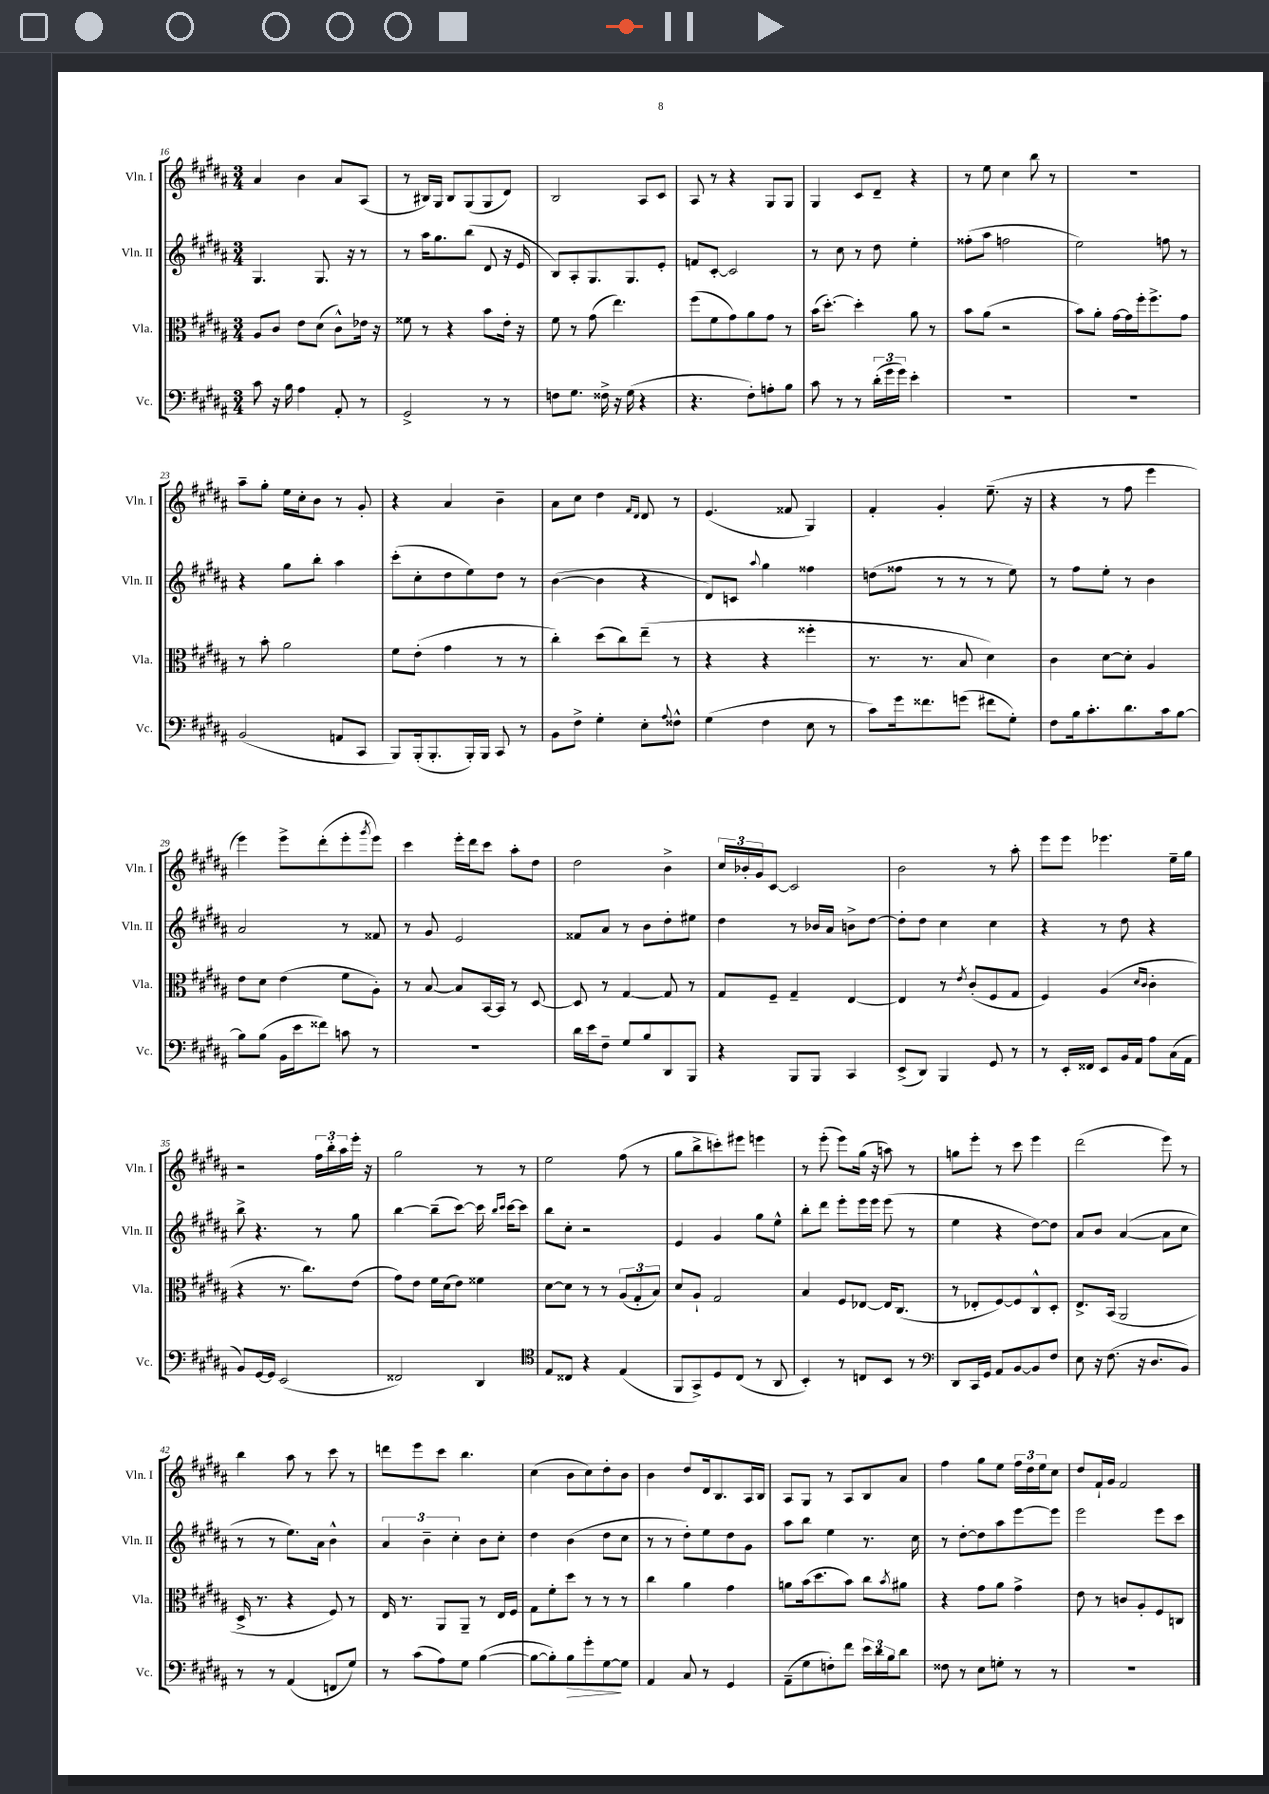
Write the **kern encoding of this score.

**kern	**dynam	**kern	**kern	**kern
*part4	*part4	*part3	*part2	*part1
*staff4	*staff4	*staff3	*staff2	*staff1
*I"Vc.	*	*I"Vla.	*I"Vln. II	*I"Vln. I
*I'Vc.	*	*I'Vla.	*I'Vln. II	*I'Vln. I
*clefF4	*	*clefC3	*clefG2	*clefG2
*k[f#c#g#d#a#]	*	*k[f#c#g#d#a#]	*k[f#c#g#d#a#]	*k[f#c#g#d#a#]
*M3/4	*	*M3/4	*M3/4	*M3/4
=16	=16	=16	=16	=16
8c#\	.	8A#/L	4.G#/	4a#/
16r	.	8c#/J	.	.
16B\	.	.	.	.
4A#\	.	8e\L	.	4b\
.	.	(8d#\J	8.G#/	.
8AA#'/	.	8c#^^\L)	.	8a#/L
.	.	.	16r	.
8r	.	16e-X\Jk	8r	(8A#/J
.	.	16r	.	.
=17	=17	=17	=17	=17
2GG#^/	.	8f##X\	8r	8r
.	.	8r	16aa#\KL	16B#X/LL)
.	.	.	8.gg#\	16G#/JJ
.	.	4r	.	8B#/L
.	.	.	(8bb\J	(8G#/
8r	.	8b\L	8d#/	8G#/
8r	.	16e'\Jk	16r	8d#/J)
.	.	16r	16e/	.
=18	=18	=18	=18	=18
8Fn\L	.	8f#\	8B/L)	2B/
8.G#\J	.	8r	8A#'/	.
.	.	(8g#\	8.G#/	.
16F##X^\	.	.	.	.
16r	.	4.ee\)	.	.
(16G#\	.	.	8.G#/	.
4r	.	.	.	8A#/L
.	.	.	8e'/J	8c#/J
=19	=19	=19	=19	=19
4.r	.	(8ff#\L	8fn/L	8A#/
.	.	8f#\	[8c#'/J	8r
.	.	8g#\)	2c#/]	4r
8F#'\L)	.	8a#\	.	.
8An'\	.	8g#\J	.	8G#/L
8B\J	.	8r	.	8G#/J
=20	=20	=20	=20	=20
8c#\	.	(16b\KL	8r	4G#/
.	.	[8.dd#'\J)	.	.
8r	.	.	8cc#\	.
8r	.	4dd#'\]	8r	8c#/L
(24d#'\LL	.	.	8dd#\	8d#~/J
24g#\	.	.	.	.
24g#\JJ)	.	.	.	.
4e'\	.	8a#\	4ee'\	4r
.	.	8r	.	.
=21	=21	=21	=21	=21
2.r	.	8b\L	(8ff##X'\L	8r
.	.	(8a#\J	8aa#\J	8ee\
.	.	2r	2ffn\	4cc#\
.	.	.	.	8bb\
.	.	.	.	8r
=22	=22	=22	=22	=22
2.r	.	8b\L)	2ee\)	2.r
.	.	8a#'\J	.	.
.	.	[16g#\LL	.	.
.	.	16g#\]	.	.
.	.	16ff#'\J	.	.
.	.	8.ff#^\	.	.
.	.	.	8ffn\	.
.	.	8g#\J	8r	.
!!LO:LB:g=z
=23	=23	=23	=23	=23
(2BB/	.	8r	4r	8aa#~\L
.	.	8b'\	.	8gg#'\J
.	.	2a#\	8gg#\L	16ee\LL
.	.	.	.	16cc#'\J
.	.	.	8bb'\J	8b\J
8AAn/L	.	.	4aa#\	8r
8CC#/J	.	.	.	8g#'/
=24	=24	=24	=24	=24
8BBB/L)	.	8f#\L	(8ccc#'\L	4r
(16BBB'/k	.	(8e'\J	8cc#'\	.
8.BBB'/	.	.	.	.
.	.	4g#\	8dd#\	4a#/
16BBB'/L)	.	.	8ee\)	.
16BBB/JJ	.	.	.	.
8CC#/	.	8r	8dd#\J	4b~\
8r	.	8r	8r	.
=25	=25	=25	=25	=25
8BB\L	.	4cc#'\)	([4b\	8a#\L
8F#^\J	.	.	.	8cc#\J
4G#'\	.	(8dd#\L	4b\]	4dd#\
.	.	8cc#\)	.	.
.	.	.	.	16qqf#/LL
.	.	.	.	16qqd#/JJ
8E'\L	.	(8ee~\J	4r	8d#/
8qqA#/	.	.	.	.
8F##X^^\J	.	8r	.	8r
=26	=26	=26	=26	=26
(4G#\	.	4r	8d#/L)	(4.e/
.	.	.	8cn/J	.
.	.	.	8qqaa#/	.
4F#\	.	4r	4gg#\	.
.	.	.	.	8f##X/
8E\	.	4ff##X'\	4ff##X\	4G#/)
8r	.	.	.	.
=27	=27	=27	=27	=27
8c#\L)	.	8.r	(8ddn\L	4f#'/
16g#\k	.	.	8ff##X\J	.
8.f##X\	.	8.r	.	.
.	.	.	8r	4g#'/
(8gn\J	.	8B/	8r	.
8f#X\L	.	4d#\)	8r	(8.ee~\
8G#'\J)	.	.	8ee\)	.
.	.	.	.	16r
=28	=28	=28	=28	=28
8F#\L	.	4c#\	8r	4r
16B\k	.	.	8ff#\L	.
8.c#'\	.	.	.	.
.	.	[8d#\L	8ee'\J	8r
8.d#\	.	8d#'\J]	8r	8ff#\
.	.	4A#/	4b\	4eee\
16c#\k	.	.	.	.
[8B\J	.	.	.	.
!!LO:LB:g=z
=29	=29	=29	=29	=29
8B\L]	.	8e\L	2a#/	4eee\)
(8B\J	.	8d#\J	.	.
16BB\LL	.	(4e\	.	8eee^\L
16e\J	.	.	.	.
8f##X\J)	.	.	.	(8ddd#'\
8cn\	.	8f#\L	8r	8eee'\
.	.	.	.	8qggg#/
8r	.	8A#'\J)	8f##X/	8eee\J)
=30	=30	=30	=30	=30
2.r	.	8r	8r	4ccc#\
.	.	[8B/	8g#/	.
.	.	8B/L]	2e/	16eee'\LL
.	.	.	.	16ddd#\J
.	.	[16BB/L	.	8ccc#\J
.	.	16BB/JJ]	.	.
.	.	8r	.	8aa#'\L
.	.	[8D#/	.	8dd#\J
=31	=31	=31	=31	=31
16d#\LL	.	8D#/]	8f##X/L	2dd#\
16e\J	.	.	.	.
8F#~\J	.	8r	8a#/J	.
8G#/L	.	[4G#/	8r	.
8B/	.	.	8b\L	.
8DD#/	.	8G#/]	8dd#'\	4b^\
8BBB/J	.	8r	8ee#X\J	.
=32	=32	=32	=32	=32
4r	.	8G#/L	4dd#\	24cc#/LL
.	.	.	.	24b-X'/
.	.	.	.	24g#/J
.	.	8F#~/J	.	[8c#/J
8BBB/L	.	4G#~/	8r	2c#/]
8BBB/J	.	.	16b-X/LL	.
.	.	.	16a#/JJ	.
4CC#/	.	[4E/	8bn^\L	.
.	.	.	[8dd#\J	.
=33	=33	=33	=33	=33
(8EE^/L	.	4E/]	8dd#'\L]	2b\
8DD#/J)	.	.	8dd#\J	.
4BBB/	.	8r	4cc#\	.
.	.	8qe/	.	.
.	.	(8c#'/L	.	.
8GG#/	.	8F#/	4cc#\	8r
8r	.	8G#/J	.	8aa#'\
=34	=34	=34	=34	=34
8r	.	4F#/)	4r	8eee\L
16EE'/LL	.	.	.	8eee\J
16FF##X/JJ	.	.	.	.
8EE/L	.	(4A#/	8r	4.eee-X\
16BB/L	.	.	8dd#\	.
16AA#/JJ	.	.	.	.
.	.	16qqd#/LL	.	.
.	.	16qqc#/JJ	.	.
8A#\L	.	4c#'\	4r	.
(16C#\L	.	.	.	16ee~\LL
16AA#\JJ	.	.	.	16gg#\JJ
!!LO:LB:g=z
=35	=35	=35	=35	=35
8BB/L)	.	4r	8bb^\	2r
[16GG#/L	.	.	4.r	.
16GG#/JJ]	.	.	.	.
(2EE/	.	8.r	.	.
.	.	8.cc#\L)	.	.
.	.	.	8r	24ff#\LL
.	.	.	.	24bb'\
.	.	.	.	24aa#\
.	.	(8e\J	8gg#\	16eee'\JJ
.	.	.	.	16r
=36	=36	=36	=36	=36
2FF##X/)	.	8g#\L)	[4bb\	2gg#\
.	.	8e\J	.	.
.	.	16f#\LL	(8bb~\L]	.
.	.	(16d#\J	.	.
.	.	8e\J)	[8ccc#\J)	.
4DD#/	.	4f##X\	16ccc#\]	8r
.	.	.	16qqbb/LL	.
.	.	.	16qqccc#/JJ	.
.	.	.	[16ccc#\KL	.
.	.	.	8ccc#\J]	8r
=37	=37	=37	=37	=37
*clefC4	*	*	*	*
8E/L	.	[8d#\L	8bb\L	2ee\
8C##X/J	.	8d#\J]	8cc#'\J	.
4r	.	8r	2r	.
.	.	8r	.	.
(4E/	.	(12A#/L	.	(8ff#\
.	.	12G#'/	.	.
.	.	.	.	8r
.	.	12B/J)	.	.
=38	=38	=38	=38	=38
8FF#/L	.	8d#/L	4e/	8gg#\L
8GG#^/)	.	8A#`/J	.	8bb^\
8D#/	.	2G#/	4g#/	8cccn'\)
(8C#/J	.	.	.	8eee#X\J
8r	.	.	8gg#\L	4eeen\
8AA#/	.	.	8ee^^\J	.
=39	=39	=39	=39	=39
4BB'/)	.	4B/	8bb'\L	8r
.	.	.	8ddd#\J	(8eee'\
8r	.	8F#/L	8eee'\L	8eee\L)
8Cn/L	.	[8E-X/J	16eee\L	(16gg#\Jk
.	.	.	16eee\JJ	16r
8BB/J	.	16E-/KL]	(8eee\	8aan\)
.	.	(8.C#/J	.	.
8r	.	.	8r	8r
=40	=40	=40	=40	=40
*clefF4	*	*	*	*
8DD#/L	.	8r	4ee\	8ggn\L
16CC#/L	.	8E-X'/L	.	8eee'\J
16GG#/JJ	.	.	.	.
8AA#/L	.	[8F#/)	4r	8r
[8BB/	.	8F#/]	.	8ccc#\
8BB/]	.	8C#^^/	[8dd#\L)	4eee\
8F#/J	.	8D#'/J	8dd#\J]	.
=41	=41	=41	=41	=41
8E\	.	8.E^/L	8a#/L	(2ddd#\
16r	.	.	8b/J	.
(8.F#\	.	(16BB/Jk	.	.
.	.	2AA#/	([4a#/	.
16r	.	.	.	.
8.D#/L	.	.	.	.
.	.	.	8a#\L]	8eee\)
8BB/J)	.	.	8cc#\J	8r
!!LO:LB:g=z
=42	=42	=42	=42	=42
8r	.	16D#^/	8r	4bb\
.	.	8.r	.	.
8r	.	.	8r	.
(4AA#/	.	4r	8.ee\L)	8aa#\
.	.	.	.	8r
.	.	.	16a#\Jk	.
8FFn/L	.	8F#/)	4b^^\	8ccc#\
8G#/J)	.	8r	.	8r
=43	=43	=43	=43	=43
8r	.	16E/	6a#/	8dddn\L
.	.	8.r	.	.
(8c#\L	.	.	.	8eee\
.	.	.	6b~\	.
8A#\)	.	8AA#/L	.	8ccc#\J
.	.	.	6cc#'\	.
8G#\J	.	8AA#~/J	.	4.bb\
([4B\	.	8r	8b\L	.
.	.	16E/LL	8cc#'\J	.
.	.	16F#/JJ	.	.
=44	=44	=44	=44	=44
8B\L_	.	8G#\L	4dd#\	(4cc#\
8B'\])	.	8f#'\	.	.
!	!LO:HP:b	!	!	!
8B\	>	8dd#\J	(4b\	8b\L
8g#'\	.	8r	.	8cc#\)
[8G#\	.	8r	8dd#\L	8dd#'\
8G#\J]	]	8r	8cc#\J	8b\J
=45	=45	=45	=45	=45
4AA#/	.	4cc#\	8r	4b\
.	.	.	8r	.
8C#/	.	4a#\	8dd#'\L)	8dd#/L
8r	.	.	8ee\	16d#/k
.	.	.	.	8.B/
4GG#/	.	4g#\	8dd#\	.
.	.	.	8g#\J	16A#/L
.	.	.	.	16B/JJ
=46	=46	=46	=46	=46
(8AA#~\L	.	8an\L	8aa#\L	8A#/L
8G#\	.	(16b\k	8bb\J	8G#/J
.	.	8.dd#\	.	.
8Fn'\)	.	.	4ee\	8r
8f#\J	.	8b\J)	.	8A#/L
24e\LL	.	8cc#\L	8.r	8B/
24d#\	.	.	.	.
24B\J	.	.	.	.
.	.	8qb/	.	.
8d#\J	.	8a#X\J	.	8a#/J
.	.	.	16cc#\	.
=47	=47	=47	=47	=47
8F##X\	.	4r	8r	4ff#\
8r	.	.	[8dd#'\L	.
8E\L	.	8g#\L	8dd#\]	8gg#\L
8Gn'\J	.	8a#\J	8aa#\	8ee\J
8r	.	4g#^\	[8eee\	24ff#\LL
.	.	.	.	24dd#\
.	.	.	.	24ee\J
8r	.	.	8eee\J]	8cc#\J
=48	=48	=48	=48	=48
2.r	.	8e\	2eee\	8dd#/L
.	.	8r	.	16f#`/L
.	.	.	.	16g#/JJ
.	.	8cn/L	.	2f#/
.	.	8A#'/	.	.
.	.	8F#/	8eee\L	.
.	.	8Cn/J	8ccc#\J	.
==	==	==	==	==
*-	*-	*-	*-	*-
